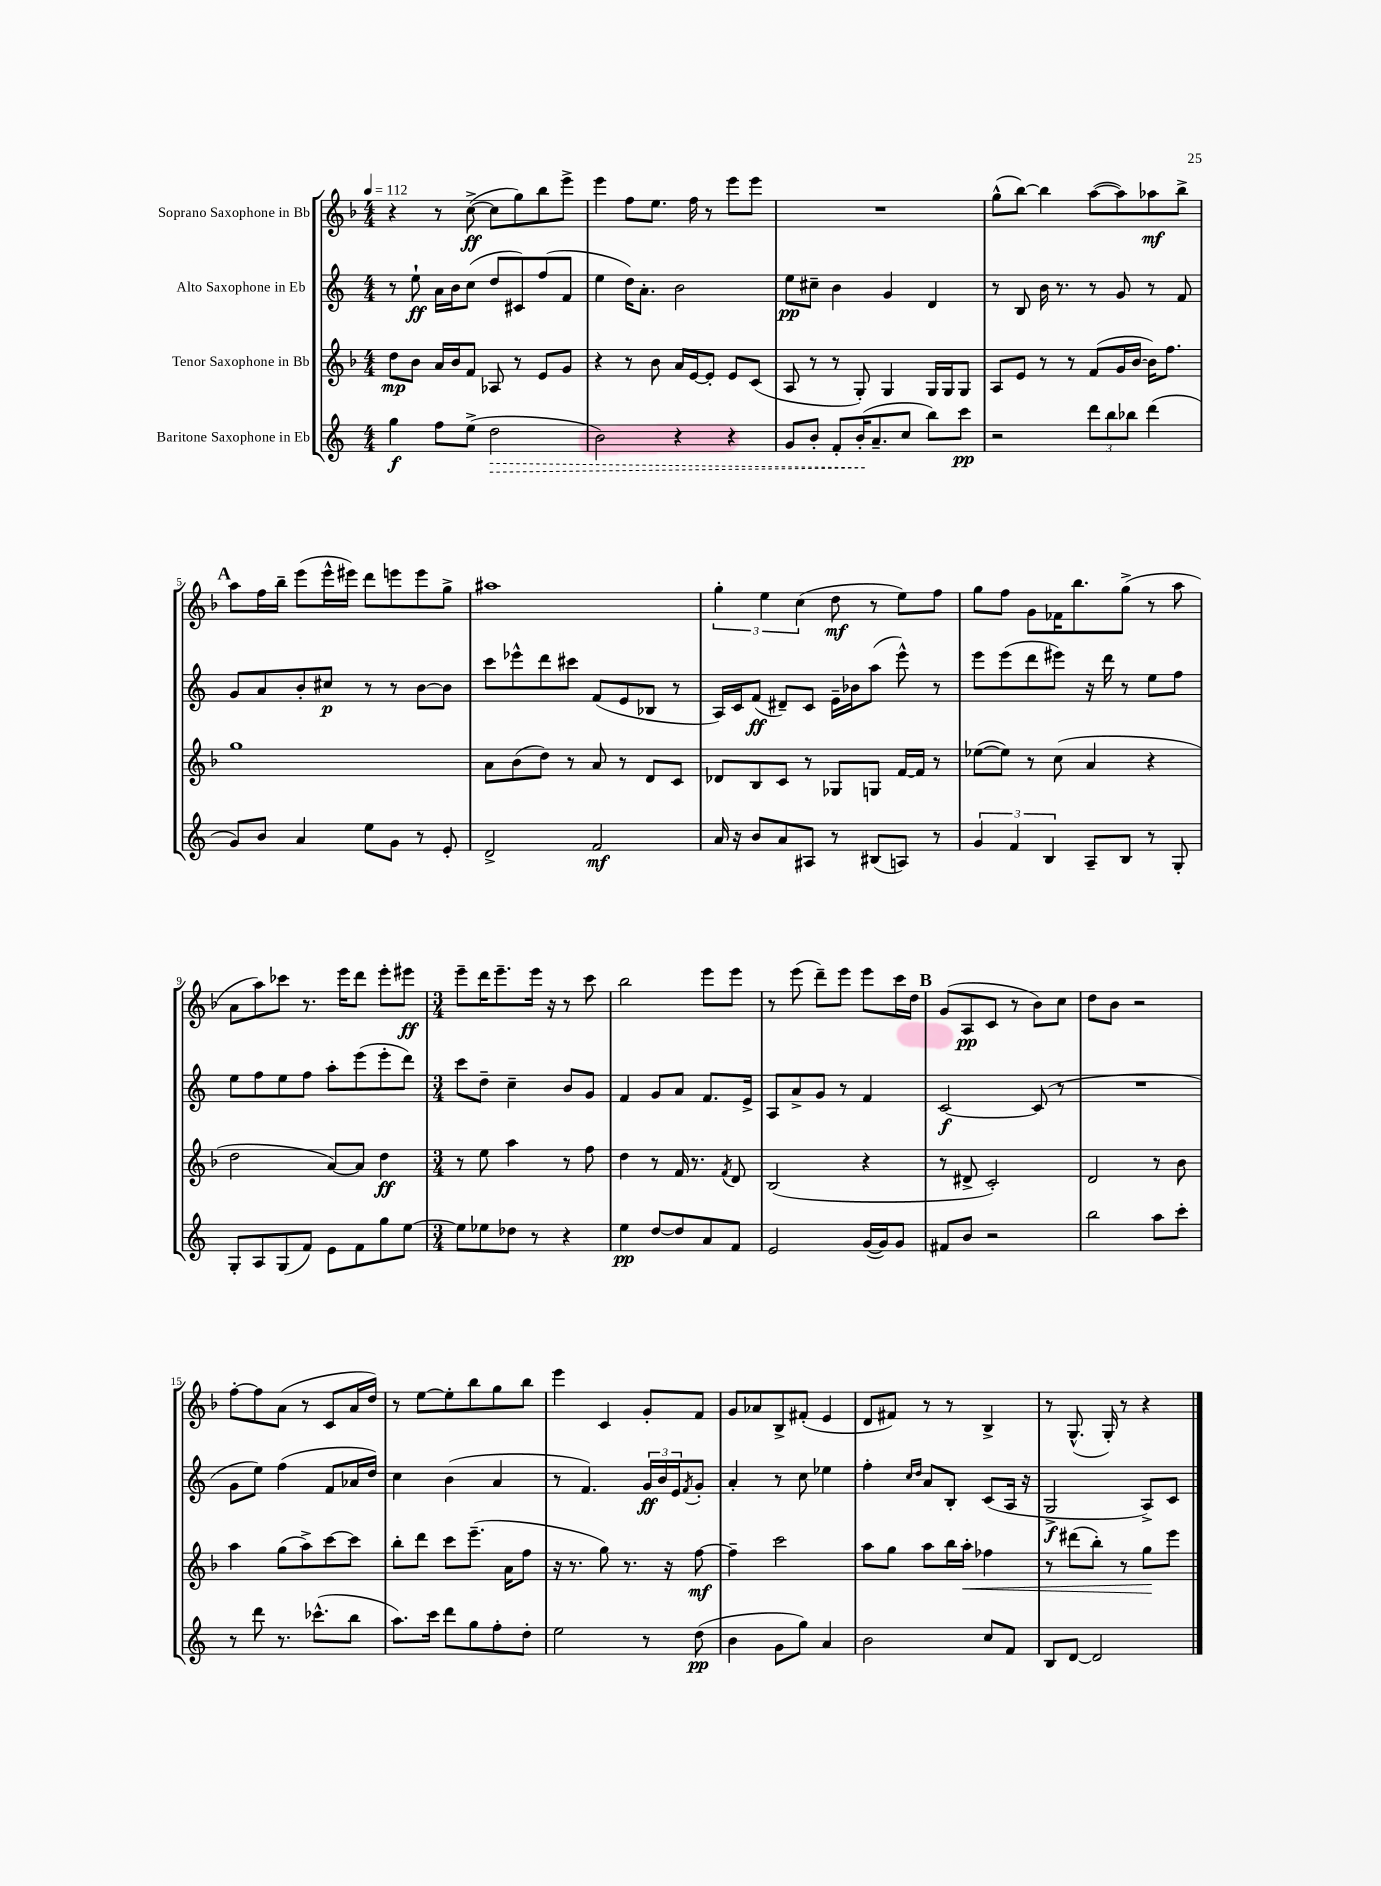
<<
\new StaffGroup <<
\new Staff = "s0" \with { instrumentName = "Soprano Saxophone in Bb" } {
    \clef treble \key f \major \numericTimeSignature \time 4/4 \tempo 4 = 112
    r4 r8 c''8~->\ff( c''8 g''8) bes''8 e'''8-> |
    e'''4 f''8 e''8. f''16 r8 e'''8 e'''8 |
    R1 |
    g''8-^( bes''8~) bes''4 a''8~( a''8) aes''8\mf bes''8-> |
    \mark \markup { \bold "A" } a''8 f''16 bes''16-- e'''8( e'''16-^ eis'''16) d'''8 e'''8 e'''8 g''8-> |
    ais''1 |
    \tuplet 3/2 { g''4-. e''4 c''4( } d''8\mf r8 e''8) f''8 |
    g''8 f''8 g'8 fes'16 bes''8. g''8->( r8 a''8 |
    a'8 a''8) ces'''8 r8. e'''16 d'''8 e'''8-. eis'''8\ff |
    \numericTimeSignature \time 3/4 e'''8-- d'''16 e'''8.-- e'''16 r16 r8 c'''8 |
    bes''2 e'''8 e'''8 |
    r8 e'''8( d'''8--) e'''8 e'''8 c'''16 d''16 |
    \mark \markup { \bold "B" } g'8( a8\pp c'8 r8 bes'8) c''8 |
    d''8 bes'8 r2 |
    f''8~-. f''8 a'8( r8 c'8 a'16 d''16) |
    r8 e''8~ e''8-. bes''8 g''8 bes''8 |
    e'''4 c'4 g'8-. f'8 |
    g'8 aes'8 bes8-> fis'8-.( e'4 |
    d'8 fis'8) r8 r8 bes4-> |
    r8 g8.-^( g16-.) r8 r4 \bar "|." |
}
\new Staff = "s1" \with { instrumentName = "Alto Saxophone in Eb" } {
    \clef treble \key c \major \numericTimeSignature \time 4/4
    r8 e''8-!\ff a'16 b'16 c''8( d''8 cis'8) f''8( f'8 |
    e''4 d''16) a'8.-. b'2 |
    e''8\pp cis''8-- b'4 g'4 d'4 |
    r8 b8 b'16 r8. r8 g'8 r8 f'8 |
    \mark \markup { \bold "A" } g'8 a'8 b'8-. cis''8\p r8 r8 b'8~ b'8 |
    c'''8 ees'''8-^ d'''8 cis'''8 f'8( e'8 bes8 r8 |
    a16) c'16 f'8\ff( dis'8--) c'8 e'16-- bes'16 a''8( e'''8-^) r8 |
    e'''8 e'''8( d'''8 eis'''8) r16 d'''16 r8 e''8 f''8 |
    e''8 f''8 e''8 f''8 a''8-. e'''8( e'''8-. d'''8) |
    \numericTimeSignature \time 3/4 c'''8 d''8-- c''4-- b'8 g'8 |
    f'4 g'8 a'8 f'8. e'16-> |
    a8 a'8-> g'8 r8 f'4 |
    \mark \markup { \bold "B" } c'2~\f c'8( r8 |
    R2. |
    g'8 e''8) f''4( f'8 aes'16 d''16) |
    c''4 b'4( a'4 |
    r8 f'4.) \tuplet 3/2 { g'16\ff b'16 e'16 } \acciaccatura { f'8 } g'8-. |
    a'4-. r8 c''8 ees''4 |
    f''4-. \grace { c''16 d''16 } a'8 b8-. c'8( a16 r16 |
    g2->\f a8->) c'8 \bar "|." |
}
\new Staff = "s2" \with { instrumentName = "Tenor Saxophone in Bb" } {
    \clef treble \key f \major \numericTimeSignature \time 4/4
    d''8\mp bes'8 a'16 bes'16 f'8 aes8 r8 e'8 g'8 |
    r4 r8 bes'8 a'16 e'16~ e'8-. e'8 c'8( |
    a8 r8 r8 g8-.) g4 g16 g16 g8 |
    a8 e'8 r8 r8 f'8( g'16 bes'16~ bes'16) f''8. |
    \mark \markup { \bold "A" } g''1 |
    a'8 bes'8( d''8) r8 a'8 r8 d'8 c'8 |
    des'8 bes8 c'8 r8 ges8 g8 f'16~ f'16 r8 |
    ees''8~( ees''8) r8 c''8( a'4 r4 |
    d''2 a'8~) a'8 d''4\ff |
    \numericTimeSignature \time 3/4 r8 e''8 a''4 r8 f''8 |
    d''4 r8 f'16 r8. \acciaccatura { f'8 } d'8 |
    bes2( r4 |
    \mark \markup { \bold "B" } r8 dis'8-> c'2-.) |
    d'2 r8 bes'8 |
    a''4 g''8( a''8->) c'''8~ c'''8 |
    bes''8-. d'''8 c'''8 e'''8.--( a'16 f''8 |
    r16 r8. g''8) r8. r16 f''8~\mf |
    f''4-- c'''2 |
    a''8 g''8 a''8 bes''16 a''16-.\< fes''4 |
    r8 dis'''8( bes''8-.) r8 g''8\! e'''8 \bar "|." |
}
\new Staff = "s3" \with { instrumentName = "Baritone Saxophone in Eb" } {
    \clef treble \key c \major \numericTimeSignature \time 4/4
    g''4\f f''8 e''8->( \once \override Hairpin.style = #'dashed-line d''2\> |
    b'2) r4 r4 |
    g'8 b'8-. f'8-. b'16-.\!( a'8.-- c''8 b''8) c'''8\pp |
    r2 \tuplet 3/2 { d'''8 b''8 bes''8 } d'''4( |
    \mark \markup { \bold "A" } g'8) b'8 a'4 e''8 g'8 r8 e'8-. |
    d'2-> f'2\mf |
    a'16 r16 b'8 a'8 ais8 r8 bis8( a8) r8 |
    \tuplet 3/2 { g'4 f'4 b4 } a8-- b8 r8 g8-. |
    g8-. a8 g8( f'8) e'8 f'8 g''8 e''8~ |
    \numericTimeSignature \time 3/4 e''8 ees''8 des''8 r8 r4 |
    e''4\pp d''8~ d''8 a'8 f'8 |
    e'2 g'16~( g'16) g'8 |
    \mark \markup { \bold "B" } fis'8 b'8 r2 |
    b''2 a''8 c'''8-. |
    r8 d'''8 r8. ces'''8.-^( b''8 |
    a''8.) c'''16 d'''8 g''8 f''8-. d''8-. |
    e''2 r8 d''8\pp( |
    b'4 g'8 g''8) a'4 |
    b'2 c''8 f'8 |
    b8 d'8~ d'2 \bar "|." |
}
>>
>>
